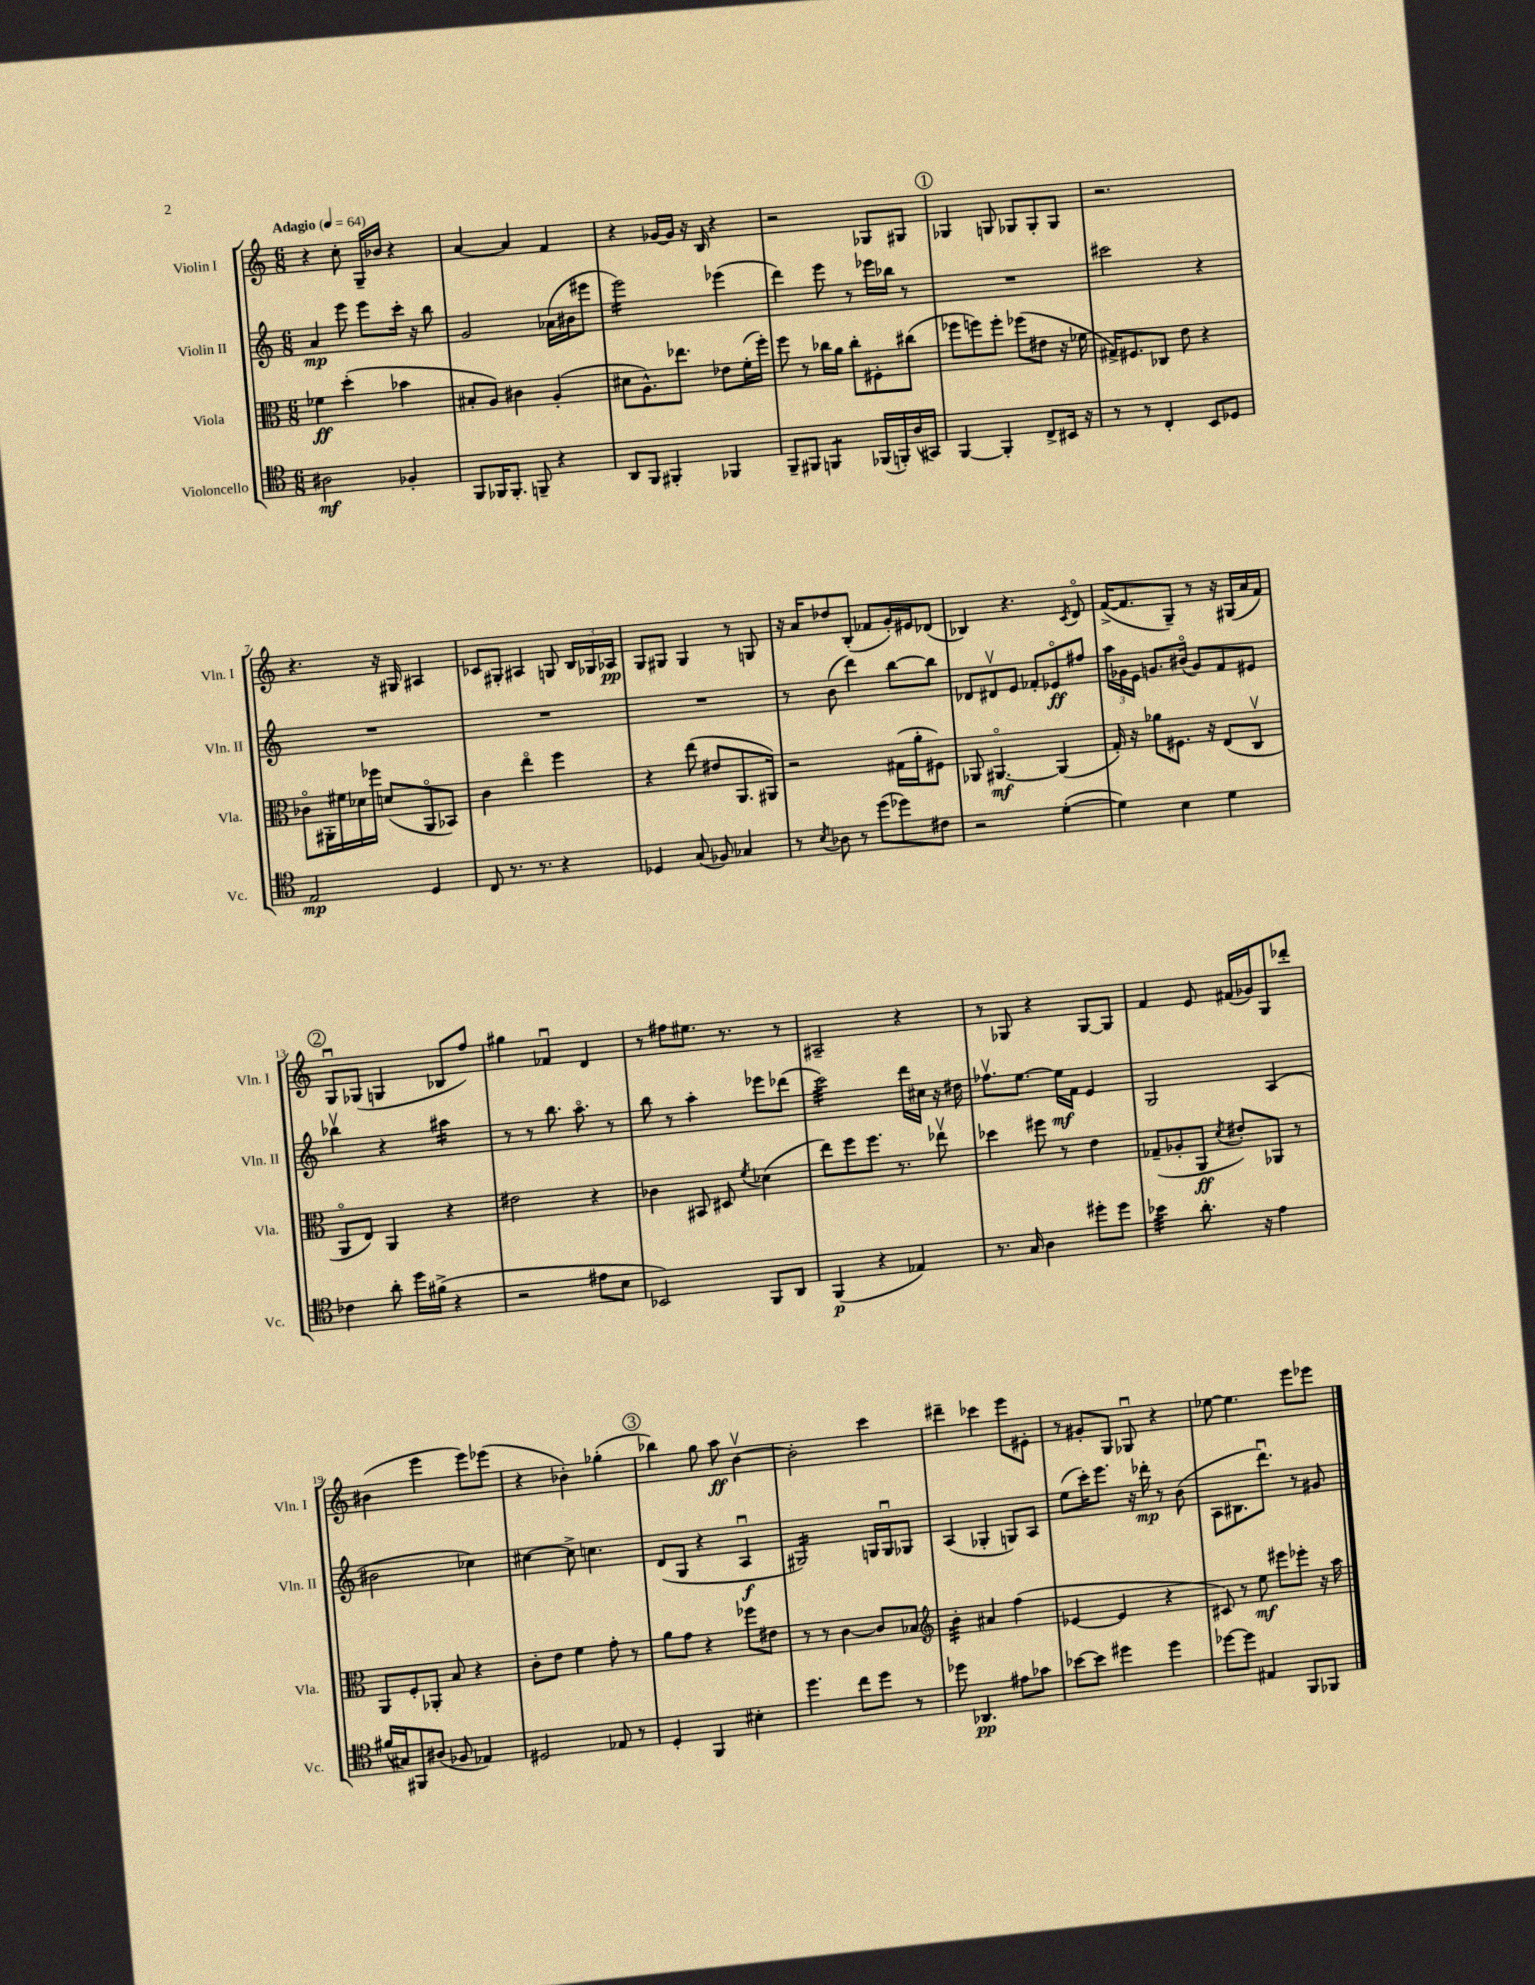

**kern	**kern	**kern	**kern
*staff4	*staff3	*staff2	*staff1
*clefC4	*clefC3	*clefG2	*clefG2
*k[]	*k[]	*k[]	*k[]
*M6/8	*M6/8	*M6/8	*M6/8
*MM64	*MM64	*MM64	*MM64
2A#\	4f-\	4a/	4r
.	(4dd'\	8eee\	8cc'\
.	.	8eee\L	16G~/LL
.	.	.	16b-/JJ
4F-'/	4b-\	16ccc'\Jk	4r
.	.	16r	.
.	.	8bb\	.
=	=	=	=
8FF/L	8B#'/L	2g/	[4a/
16FF-/K	8A/J)	.	.
8.FF-'/J	.	.	.
.	4c#\	.	4a/]
8FF~/	.	.	.
4r	(4A'/	(16a-\LL	4f/
.	.	16b#\J	.
.	.	8eee#\J	.
=	=	=	=
8AA/L	8d#\L	2eee\)	4r
8FF/J	8.A^^\)	.	.
4FF#'/	.	.	[16g-/LL
.	8.ee-\J	.	16g-/]JJ
.	.	.	16r
.	.	.	16B/
4FF-/	8e-\L	(4eee-\	4r
.	(16f'\L	.	.
.	16ff'\JJ)	.	.
=	=	=	=
8FF~/L	8ff\	4ddd\)	2r
8FF#/J	8r	.	.
4FF/	16cc-\LL	8eee\	.
.	16a\JJ	.	.
.	8cc-'\L	8r	.
(16FF-/LL	8F#'\	16eee-\LL	8G-/L
16FF'/)	.	16bb-\JJ	.
(16A/	(8cc#\J	8r	8G#/J
16GG#/JJ)	.	.	.
=	=	=	=
[4FF/	8ff-\L	2.r	4G-/
.	8ff\)	.	.
4FF'/]	8ff'\J	.	8G/
.	(8ff-\L	.	8G-/L
8C^/L	8e#\J	.	8G-'/
16BB#/Jk	16r	.	8G-/J
16r	16f-\	.	.
=	=	=	=
8r	16G#^/LK)	2ccc#\	2.r
.	8.F#/	.	.
8r	.	.	.
4C'/	8C-/J	.	.
.	8e\	.	.
8BB/L	4r	4r	.
8D-/J	.	.	.
=	=	=	=
2E/	8c-o\L	2.r	4.r
.	16AA#'\L	.	.
.	16f#\	.	.
.	16d-\	.	.
.	16ff-\JJ	.	.
.	(8d/L	.	16r
.	.	.	16G#/
4D/	8AA#o/	.	4A#/
.	8BB-/J)	.	.
=	=	=	=
8C/	4c\	2.r	8c-/L
8.r	.	.	8G#'/J
.	4eeo\	.	4A#/
8.r	.	.	.
4r	4ff\	.	8G/
.	.	.	24B/LL
.	.	.	24G-/
.	.	.	24A-/JJ
=	=	=	=
4D-/	4r	2.r	8G/L
.	.	.	8G#/J
(8G/	(8ee\	.	4G#/
8F-/)	8e#/L	.	.
4G-/	8.AA/	.	8r
.	.	.	8G/
.	16AA#/Jk)	.	.
=	=	=	=
8r	2r	8r	16r
.	.	.	16a/LK
8qB/	.	.	.
8A-\	.	(8b\	8dd-/
8r	.	4ddd\)	(8B'/J
(8dd\L	.	.	8f-/L
8dd-\)	(16G#\LL	[8bb\L	16g'/L)
.	16a'\J	.	16e#/J
8c#\J	8F#\J)	8bb\]J	(8d-/J
=	=	=	=
2r	8AA-/	8d-/L	4B-/)
.	[4.AA#o/	8d#v/	.
.	.	8e/J	4.r
.	.	8f-'/L	.
([4d'\	(4AA#/]	8e-o/	.
.	.	.	8qc/
.	.	8ff#/J	8do/
=	=	=	=
4d\])	16G'/)	24aa\LL	([16f^/LK
.	.	24g-\	.
.	16r	.	8.f/]
.	.	24e\JJ	.
.	8a-\L	8.g/L	.
4B\	8.F#\J	.	8G~/J)
.	.	(16b#o/Jk	.
.	.	8g/L)	8r
.	16r	.	.
4d\	(8E/L	8f/	16r
.	.	.	(16G#/LL
.	8Cv/J	8e#/J	16a/
.	.	.	16f/JJ)
=	=	=	=
4c-\	8AAo/L	4bb-v\	8Gu/L
.	8E/J)	.	(8G-/J
8a'\	4AA/	4r	4G/
16dd\LL	.	.	.
(16f#^\JJ	.	.	.
4r	4r	4aa#\	8B-/L
.	.	.	8ff/J)
=	=	=	=
2r	2e#\	8r	4gg#\
.	.	8r	.
.	.	8.bb\	4f-u/
.	.	8.aao\	.
8e#\L	4r	.	4d/
8B\J	.	8r	.
=	=	=	=
2BB-/)	4c-\	8bb\	8r
.	.	8r	8ff#\L
.	8BB#/	4aa'\	8.ee#\J
.	8D#/	.	.
.	.	.	8.r
.	8qf/	.	.
8FF/L	(4d-\	8eee-\L	.
8AA/J	.	(8ddd-\J	8r
=	=	=	=
(4FF/	8ee\L)	2ccc\)	2A#~/
.	8ff\	.	.
4r	8.ff\J	.	.
.	8.r	.	.
4E-/)	.	16ddd\LL	4r
.	.	16cc#\JJ	.
.	8ee-v\	16r	.
.	.	16dd#\	.
=	=	=	=
8.r	4dd-\	8.ff-v\L	8r
.	.	.	8G-/
16G/	.	[8.ee\J	.
4A\	8ff#\	.	4r
.	8r	16ee\]LL	.
.	.	16f\JJ	.
8dd#'\L	4e\	4e/	[8G-/L
8dd#\J	.	.	8G-/]J
=	=	=	=
4b-\	(8G-~/L	2G/	4f/
.	8A-'/	.	.
8.a'\	8AA/J	.	8e/
.	8qd/	.	.
.	8e#'/L)	.	(16f#/LL
16r	.	.	16g-/J)
4e\	8AA-/J	(4A/	8G/
.	8r	.	8ddd-'/J
=	=	=	=
(16f#/LL	8AA/L	2b#\	(4b#\
16G#/J)	.	.	.
8FF#/	8F'/	.	.
(8A#/J	8AA-'/J	.	4eee\
8F-/	8B/	.	.
4E-/)	4r	4cc-\)	8eee\L)
.	.	.	(8eee-\J
=	=	=	=
2D#/	8c'\L	[4cc#\	4r
.	8e\J	.	.
.	4f\	8cc#^\]	4b-'\)
.	.	4.cc\	.
8E-/	8g'\	.	(4gg-'\
8r	8r	.	.
=	=	=	=
4D'/	8a\L	(8d/L	4bb-\)
.	8g\J	8G/J	.
4FF/	4r	4r	8gg\
.	.	.	8aa\
4B#'\	8ff-\L	4Au/	[4bv\
.	8e#\J	.	.
=	=	=	=
4.dd\	8r	2G#/)	2b'\]
.	8r	.	.
.	[4c\	.	.
8cc\L	.	.	.
8dd\J	8c/]L	16G/LL	4ccc\
.	.	16Gu/J	.
8r	8B-/J	8G-/J	.
=	=	=	=
*	*clefG2	*	*
8dd-\	4b'\	(4A/	4ddd#~\
4.AA-/	.	.	.
.	4a#/	4G-'/	4ccc-\
8e#\L	(4ff\	8G/L)	8eee\L
8g-\J	.	8A/J	8e#'\J
=	=	=	=
[8b-\L	[4e-/	(8ee\L	8r
8b-\]J	.	16ccc'\K)	8g#'/L
.	.	8.eee\J	.
4dd#\	4e-/]	.	8G/J
.	.	16r	8G-u/
.	.	16ddd-'\	.
4dd#\	4r	8r	4r
.	.	(8b\	.
=	=	=	=
[8dd-\L	8c#/)	8A\L	[8ee-\
8dd-\]J	8r	8.B#\	4.ee-\]
4E#/	8ee\	.	.
.	.	8.dddu\J)	.
.	8eee#\L	.	.
8FF/L	8eee-'\J	8r	8eee\L
8FF-/J	16r	8g#/	8eee-\J
.	16aa\	.	.
==	==	==	==
*-	*-	*-	*-
